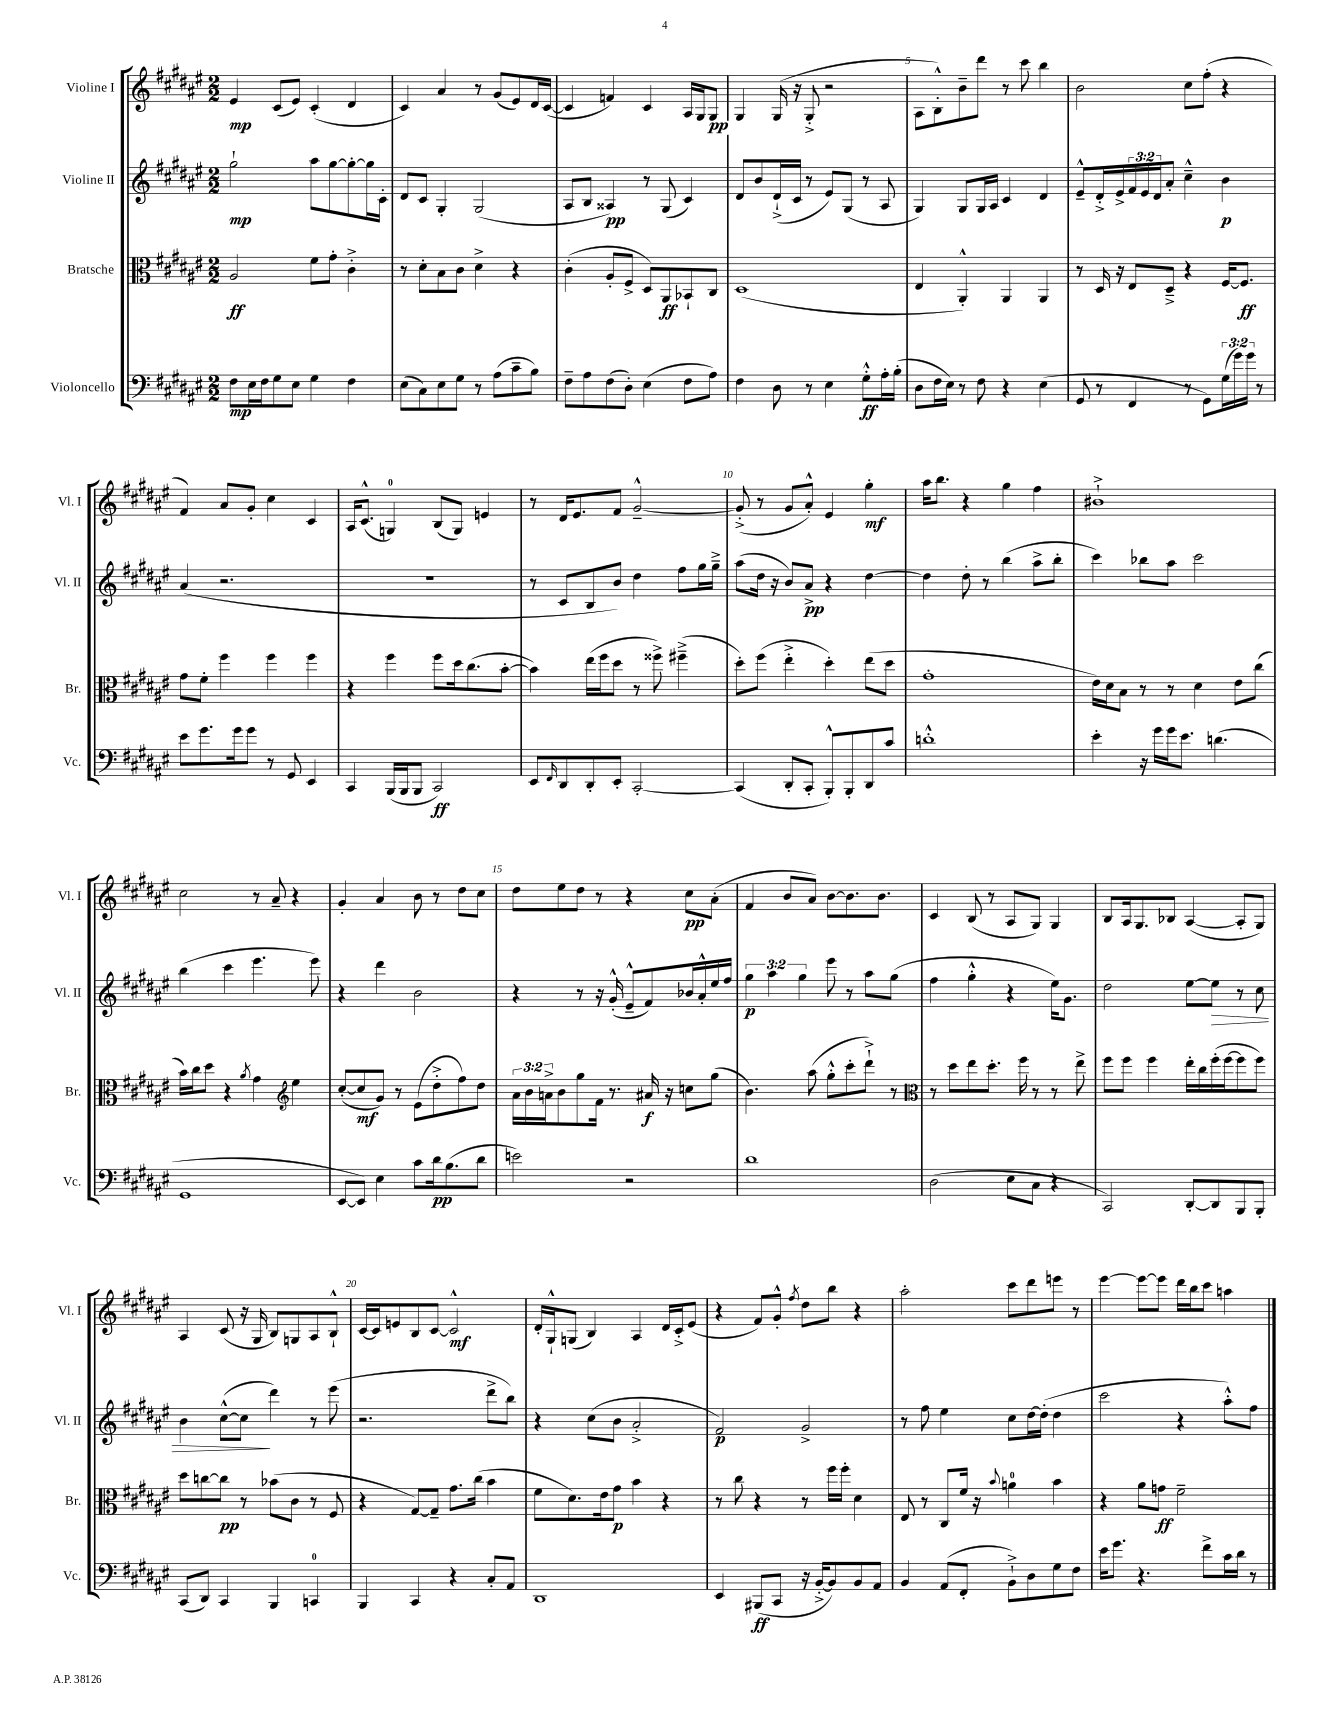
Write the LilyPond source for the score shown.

<<
\new StaffGroup <<
\new Staff = "s0" \with { instrumentName = "Violine I" shortInstrumentName = "Vl. I" } {
    \clef treble \key fis \major \numericTimeSignature \time 2/2
    eis'4\mp cis'8( eis'8) cis'4-.( dis'4 |
    cis'4) ais'4 r8 gis'8( eis'8) dis'16 cis'16~( |
    cis'4 f'4) cis'4 ais16 gis16 gis8\pp |
    gis4 gis16( r16 gis8-.-> r2 |
    ais8 b8-.-^) b'8-- dis'''8 r8 cis'''8 b''4 |
    b'2 cis''8 fis''8-.( r4 |
    fis'4) ais'8 gis'8-. cis''4 cis'4 |
    ais16 cis'8.-^( g4-0) b8( g8) e'4 |
    r8 dis'16 eis'8. fis'8 gis'2~---^ |
    gis'8-.->( r8 gis'8 ais'8-.-^) eis'4 gis''4-.\mf |
    ais''16 b''8. r4 gis''4 fis''4 |
    bis'1-!-> |
    cis''2 r8 ais'8-- r4 |
    gis'4-. ais'4 b'8 r8 dis''8 cis''8 |
    dis''8 eis''8 dis''8 r8 r4 cis''8\pp ais'8-.( |
    fis'4 b'8 ais'8) b'8~ b'8. b'8. |
    cis'4 b8( r8 ais8 gis8) gis4 |
    b8 ais16 gis8. bes8 ais4~( ais8-. gis8) |
    ais4 cis'8( r16 gis16 b8) g8 ais8 b8-!-^ |
    cis'16~ cis'16 e'8 b8 cis'8~ cis'2-^\mf |
    dis'16-. gis16-!-^ g8( b4) ais4 dis'16 cis'16-.-> eis'8( |
    r4 fis'8) gis'8-.-^ \acciaccatura { fis''8 } dis''8 b''8 r4 |
    ais''2-. cis'''8 dis'''8 e'''8 r8 |
    eis'''4~ eis'''8~ eis'''8 dis'''16 b''16 cis'''8 a''4 \bar "|." |
}
\new Staff = "s1" \with { instrumentName = "Violine II" shortInstrumentName = "Vl. II" } {
    \clef treble \key fis \major \numericTimeSignature \time 2/2 \override Staff.TupletNumber.text = #tuplet-number::calc-fraction-text
    gis''2-!\mp ais''8 gis''8~ gis''8~-. gis''16 cis'16-. |
    dis'8 cis'8 gis4-. gis2( |
    ais8 b8 aisis4\pp) r8 gis8( cis'4) |
    dis'8 b'8 dis'16-!->( cis'16 r8 eis'8) gis8( r8 ais8 |
    gis4) gis8 gis16 ais16 cis'4 dis'4 |
    eis'8---^ dis'16-.-> eis'16-> \tuplet 3/2 { fis'16 eis'16 dis'16 } ais'8-. cis''4---^ b'4\p |
    ais'4( r2. |
    R1 |
    r8 cis'8 b8 b'8) dis''4 fis''8 gis''16 gis''16---> |
    ais''8( dis''16 r16 b'8) ais'8->\pp r4 dis''4~ |
    dis''4 dis''8-. r8 b''4( ais''8-> b''8-. |
    cis'''4) bes''8 ais''8 cis'''2 |
    b''4( cis'''4 eis'''4. eis'''8) |
    r4 dis'''4 b'2 |
    r4 r8 r16 gis'16-.-^( eis'8---^ fis'8) bes'16 ais'16-.-^ eis''16 fis''16 |
    \tuplet 3/2 { gis''4\p ais''4 gis''4 } eis'''8 r8 ais''8 gis''8( |
    fis''4 gis''4-.-^ r4 eis''16) gis'8. |
    dis''2 eis''8~ eis''8\> r8 cis''8 |
    b'4 cis''8~-^( cis''8\! dis'''4) r8 eis'''8( |
    r2. dis'''8-> b''8) |
    r4 cis''8( b'8 ais'2-.-> |
    fis'2\p) gis'2-> |
    r8 fis''8 eis''4 cis''8 dis''16~ dis''16-.( dis''4 |
    cis'''2 r4 ais''8-.-^) fis''8 \bar "|." |
}
\new Staff = "s2" \with { instrumentName = "Bratsche" shortInstrumentName = "Br." } {
    \clef alto \key fis \major \numericTimeSignature \time 2/2 \override Staff.TupletNumber.text = #tuplet-number::calc-fraction-text
    ais2\ff fis'8 gis'8-. cis'4-.-> |
    r8 dis'8-. b8 cis'8 dis'4-> r4 |
    cis'4-.( ais8-. fis8-> dis8) ais,8\ff bes,8-! cis8 |
    dis1( |
    eis4 ais,4-.-^) ais,4 ais,4 |
    r8 dis16 r16 eis8 dis8---> r4 fis16~ fis8.\ff |
    gis'8 fis'8-. fis''4 fis''4 fis''4 |
    r4 fis''4 fis''8 dis''16 cis''8.( b'8~-. |
    b'4) eis''16( fis''16 dis''8 r8 fisis''8->) fis''4--->( |
    dis''8-.) fis''8( eis''4-.-> dis''4-.) eis''8( dis''8 |
    gis'1-. |
    eis'16) dis'16 b8 r8 r8 dis'4 eis'8 cis''8( |
    b'16) cis''16 dis''8 r4 \acciaccatura { ais'8 } gis'4 \clef treble eis''4 |
    cis''8~-.( cis''8\mf gis'8) r8 eis'8( dis''8-.-> fis''8) dis''8 |
    \tuplet 3/2 { ais'16 b'16 a'16-> } b'8 gis''8 fis'16 r8. ais'16\f r16 c''8 gis''8( |
    b'4.) ais''8( gis''8-.-^ cis'''8-. dis'''8-!->) r8 |
    \clef alto r8 dis''8 eis''8 dis''8.-. fis''16 r8 r8 eis''8-> |
    fis''8 fis''8 fis''4 eis''16-. cis''16 fis''16-.( fis''16~ fis''8 fis''8) |
    dis''8 c''8~ c''8\pp r8 bes'8( cis'8 r8 fis8 |
    r4 gis8~) gis8-- gis'8. cis''16( b'4 |
    fis'8 dis'8.) eis'16 gis'8\p b'4 r4 |
    r8 cis''8 r4 r8 fis''16 fis''16-. dis'4 |
    eis8 r8 cis8 fis'16 r16 \appoggiatura { b'8 } a'4-0 b'4 |
    r4 ais'8 g'8\ff fis'2-- \bar "|." |
}
\new Staff = "s3" \with { instrumentName = "Violoncello" shortInstrumentName = "Vc." } {
    \clef bass \key fis \major \numericTimeSignature \time 2/2 \override Staff.TupletNumber.text = #tuplet-number::calc-fraction-text
    fis8\mp eis16 fis16 gis8 eis8 gis4 fis4 |
    eis8( cis8) eis8 gis8 r8 ais8( cis'8-- b8) |
    fis8-- ais8 fis8( dis8-.) eis4( fis8 ais8) |
    fis4 dis8 r8 eis4 gis8-.-^\ff ais16-. b16-.( |
    dis8 fis16 eis16) r8 fis8 r4 eis4( |
    gis,8 r8 fis,4 r8 gis,8) \tuplet 3/2 { gis16( gis'16) gis'16 } r8 |
    eis'8 gis'8. gis'16 gis'8 r8 gis,8 eis,4 |
    cis,4 b,,16( b,,16 b,,8 cis,2\ff) |
    eis,8 \grace { fis,16 } dis,8 dis,8-. eis,8-. cis,2~-. |
    cis,4( dis,8-. cis,8-. b,,8-.-^) b,,8-. dis,8 cis'8 |
    d'1-.-^ |
    eis'4-. r16 gis'16 gis'16 eis'8. d'4.( |
    gis,1 |
    eis,8~ eis,8) eis4 cis'8 dis'16\pp b8.( dis'8 |
    e'2) r2 |
    dis'1 |
    dis2( eis8 cis8 r4 |
    cis,2) dis,8~-. dis,8 b,,8 b,,8-. |
    cis,8( dis,8) cis,4 b,,4 c,4-0 |
    b,,4 cis,4 r4 cis8-. ais,8 |
    dis,1 |
    eis,4 bis,,8\ff( cis,8 r16 b,16~-.-> b,8) b,8 ais,8 |
    b,4 ais,8( fis,8-. b,8-!->) dis8 gis8 fis8 |
    eis'16 gis'8. r4. fis'8-> cis'16 dis'16 r8 \bar "|." |
}
>>
>>
\layout { \context { \Score \override BarNumber.break-visibility = ##(#f #t #t) barNumberVisibility = #(every-nth-bar-number-visible 5) } }
